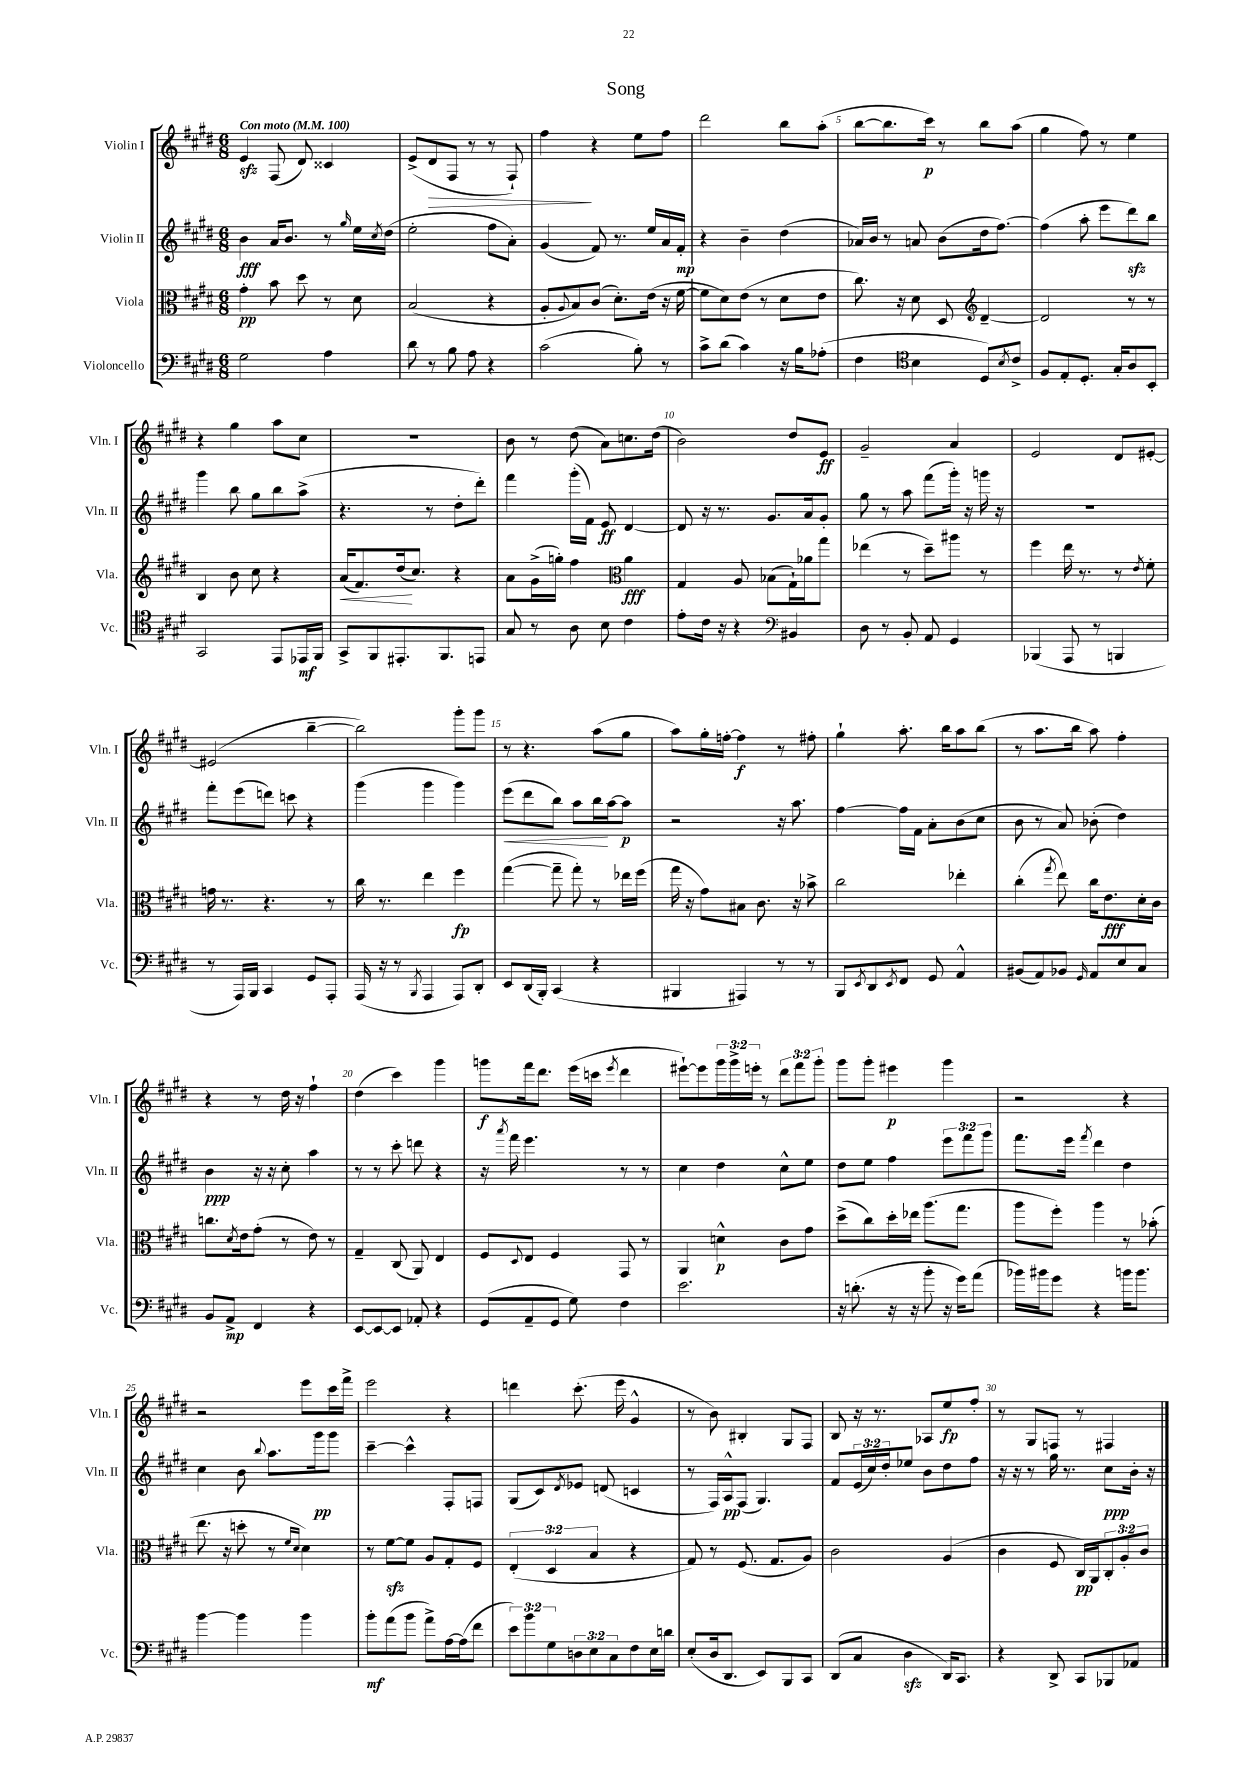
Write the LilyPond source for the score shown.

\header { title = "Song" }
<<
\new StaffGroup <<
\new Staff = "s0" \with { instrumentName = "Violin I" shortInstrumentName = "Vln. I" } {
    \clef treble \key e \major \numericTimeSignature \time 6/8 \override Staff.TupletNumber.text = #tuplet-number::calc-fraction-text \tempo "Con moto" 4 = 100
    e'4\sfz fis8( dis'8) cisis'4 |
    e'8->( dis'8\> fis8 r8 r8 fis8-!) |
    fis''4\! r4 e''8 fis''8 |
    dis'''2 b''8 a''8-.( |
    b''8~ b''8. cis'''16\p) r8 b''8 a''8( |
    gis''4 fis''8) r8 e''4 |
    r4 gis''4 a''8 cis''8 |
    R2. |
    b'8 r8 dis''8( a'8) c''8. dis''16( |
    b'2) dis''8 e'8\ff |
    gis'2-- a'4 |
    e'2 dis'8 eis'8~-. |
    eis'2( b''4~-- |
    b''2) gis'''8-. gis'''8 |
    r8 r4. a''8( gis''8 |
    a''8) gis''16-. f''16~-. f''4\f r8 fis''8-. |
    gis''4-! a''8.-. b''16 a''8 b''8( |
    r8 a''8. b''16 a''8) fis''4-. |
    r4 r8 dis''16 r16 fis''4-! |
    dis''4( cis'''4) gis'''4 |
    g'''8\f fis'''16 dis'''8. e'''16( c'''16 \acciaccatura { e'''8 } dis'''4 |
    eis'''8~-!) eis'''8 \tuplet 3/2 { gis'''16 gis'''16-> e'''16-. } r8 \tuplet 3/2 { dis'''8 fis'''8 gis'''8-. } |
    gis'''8 gis'''8-. eis'''4\p gis'''4 |
    r2 r4 |
    r2 e'''8 cis'''16 fis'''16-> |
    e'''2 r4 |
    d'''4 cis'''8.-.( e'''16 gis'4-^ |
    r8 b'8) bis4-. gis8 fis8 |
    b8 r16 r8. aes8 e''8\fp fis''8-. |
    r8 gis8 f8 r8 fis4 \bar "|." |
}
\new Staff = "s1" \with { instrumentName = "Violin II" shortInstrumentName = "Vln. II" } {
    \clef treble \key e \major \numericTimeSignature \time 6/8 \override Staff.TupletNumber.text = #tuplet-number::calc-fraction-text
    b'4\fff a'16 b'8. r8 \grace { gis''16 } e''16 \acciaccatura { cis''8 } dis''16( |
    e''2-. fis''8 a'8-.) |
    gis'4( fis'8) r8. e''16 a'16 fis'16-.\mp |
    r4 b'4-- dis''4( |
    aes'16) b'16 r8 a'8 b'8( dis''16 fis''8.~) |
    fis''4( a''8-. e'''8 dis'''8\sfz) b''8 |
    gis'''4 b''8 gis''8 b''8 a''8->( |
    r4. r8 dis''8-. dis'''8-.) |
    fis'''4 gis'''16-.( fis'16) e'8\ff dis'4~ |
    dis'8 r16 r8. gis'8. a'16 gis'8-. |
    gis''8 r8 a''8 fis'''8( gis'''16-.) r16 g'''16 r16 |
    R2. |
    fis'''8-. e'''8( d'''8) c'''8 r4 |
    gis'''4( gis'''4 gis'''4) |
    e'''8\<( dis'''8 b''8) a''8 b''16\! a''16~ a''8\p |
    r2 r16 a''8. |
    fis''4~ fis''16 fis'16 a'8-. b'8( cis''8 |
    b'8 r8 a'8) bes'8-.( dis''4) |
    b'4\ppp r16 r16 cis''8-. a''4 |
    r8 r8 cis'''8-. d'''8 r4 |
    r16 \acciaccatura { a'''8 } fis'''16 e'''4. r8 r8 |
    cis''4 dis''4 cis''8-^ e''8 |
    dis''8 e''8 fis''4 \tuplet 3/2 { e'''8 fis'''8 gis'''8 } |
    fis'''8. e'''16 \acciaccatura { fis'''8 } dis'''4 dis''4 |
    cis''4 b'8 \appoggiatura { b''8 } a''8. gis'''16\pp gis'''8 |
    cis'''4~-- cis'''4-^ fis8-. f8 |
    gis8( cis'8) \acciaccatura { dis'8 } ees'8 d'8( c'4 |
    r8 fis16) a16-^\pp fis8( gis4.) |
    fis'8 \tuplet 3/2 { e'16( cis''16) dis''16-. } ees''8 b'8 dis''8 fis''8 |
    r16 r16 r8 gis''16 r8. cis''8\ppp b'16-. r16 \bar "|." |
}
\new Staff = "s2" \with { instrumentName = "Viola" shortInstrumentName = "Vla." } {
    \clef alto \key e \major \numericTimeSignature \time 6/8 \override Staff.TupletNumber.text = #tuplet-number::calc-fraction-text
    gis'4-.\pp b'8 dis''8 r8 dis'8 |
    b2( r4 |
    a8-. \appoggiatura { a8 } b8) cis'8( dis'8.-.) e'16( r16 fis'16~ |
    fis'8 dis'8) e'8( r8 dis'8 e'8 |
    cis''8.) r16 dis'8 dis8 \clef treble dis'4~-- |
    dis'2 r8 r8 |
    b4 b'8 cis''8 r4 |
    a'16\<( fis'8.) dis''16\!( cis''8.) r4 |
    a'8 gis'16->( g''16-.) fis''4 \clef alto a'4\fff |
    gis4 a8 bes8( gis16-!) aes'16 gis''8 |
    ees''4( r8 dis''8--) ais''8 r8 |
    fis''4 e''16 r8. r8 \acciaccatura { e'8 } fis'8-. |
    g'16 r8. r4. r8 |
    cis''16 r8. e''4 fis''4\fp |
    gis''4~( gis''8-- gis''8-.) r8 ees''16 fis''16( |
    gis''16 r16 gis'8) bis8 cis'8. r16 bes'8-> |
    cis''2 ees''4-. |
    cis''4-.( \acciaccatura { gis''8 } e''8) cis''16 e'8.\fff dis'16-. cis'16 |
    c''8. \acciaccatura { dis'8 } e'16 gis'8-.( r8 e'8) r8 |
    gis4-- cis8( a,8) e4 |
    fis8 \appoggiatura { dis8 } e8 fis4 gis,8 r8 |
    a,4 d'4-^\p cis'8 gis'8 |
    dis''8->( cis''8) dis''16-. ees''16 a''8.( gis''8. |
    a''8 fis''8-.) a''4 r8 bes'8-.( |
    e''8. r16 d''8-. r8 \grace { fis'16 dis'16 } dis'4) |
    r8 fis'8~\sfz fis'8 a8 gis8-. fis8 |
    \tuplet 3/2 { e4-.( dis4 b4 } r4 |
    gis8) r8 fis8.( gis8. a8) |
    cis'2 a4( |
    cis'4 fis8 cis16\pp) a,16 \tuplet 3/2 { cis8-. a8-. cis'8 } \bar "|." |
}
\new Staff = "s3" \with { instrumentName = "Violoncello" shortInstrumentName = "Vc." } {
    \clef bass \key e \major \numericTimeSignature \time 6/8 \override Staff.TupletNumber.text = #tuplet-number::calc-fraction-text
    gis2 a4 |
    dis'8 r8 b8 a8 r4 |
    cis'2( b8-.) r8 |
    cis'8-> dis'8( cis'4) r16 b16 aes8-.( |
    fis4 \clef tenor b4 dis8) \acciaccatura { b8 } cis'8-> |
    fis8 e8-. dis8.-. gis16-. a8 b,8-. |
    gis,2 e,8 ees,16\mf fis,16 |
    gis,8-> fis,8 eis,8.-. fis,8. e,8 |
    gis8 r8 a8 b8 cis'4 |
    e'8-. cis'16 r16 r4 \clef bass bis,4 |
    dis8 r8 b,8-. a,8 gis,4 |
    bes,,4( a,,8 r8 b,,4 |
    r8 a,,16) b,,16 cis,4 gis,8 a,,8-. |
    a,,16( r16 r8 \acciaccatura { b,,8 } a,,4 a,,8) dis,8-. |
    e,8 dis,16( b,,16-.) cis,4( r4 |
    bis,,4 ais,,4) r8 r8 |
    b,,8 \acciaccatura { e,8 } dis,8 \acciaccatura { e,8 } fis,8 gis,8 a,4-^ |
    bis,8( a,8) bes,8 \grace { gis,16 } a,8 e8 cis8 |
    b,8 a,8->\mp fis,4 r4 |
    e,8~ e,8~ e,8 aes,8-. r4 |
    gis,8( a,8-- gis,8 gis8) fis4 |
    e'2. |
    r16 d'8.-.( r16 r16 b'8-. r16 gis'16) a'8( |
    bes'16) bis'16 gis'8 r4 b'16 b'8. |
    b'4~ b'4 b'4 |
    b'8-.\mf a'8( b'8 a'8->) a16~ a16( fis'8 |
    \tuplet 3/2 { e'8) b'8 gis8 } \tuplet 3/2 { d8 e8 cis8 } fis8 e16 d'16 |
    e8-.( dis16 dis,8. e,8) b,,8 cis,8 |
    dis,8( cis8 dis4\sfz dis,16) cis,8. |
    r4 dis,8-> cis,8 bes,,8 aes,8 \bar "|." |
}
>>
>>
\layout { \context { \Score \override BarNumber.break-visibility = ##(#f #t #t) barNumberVisibility = #(every-nth-bar-number-visible 5) } }
